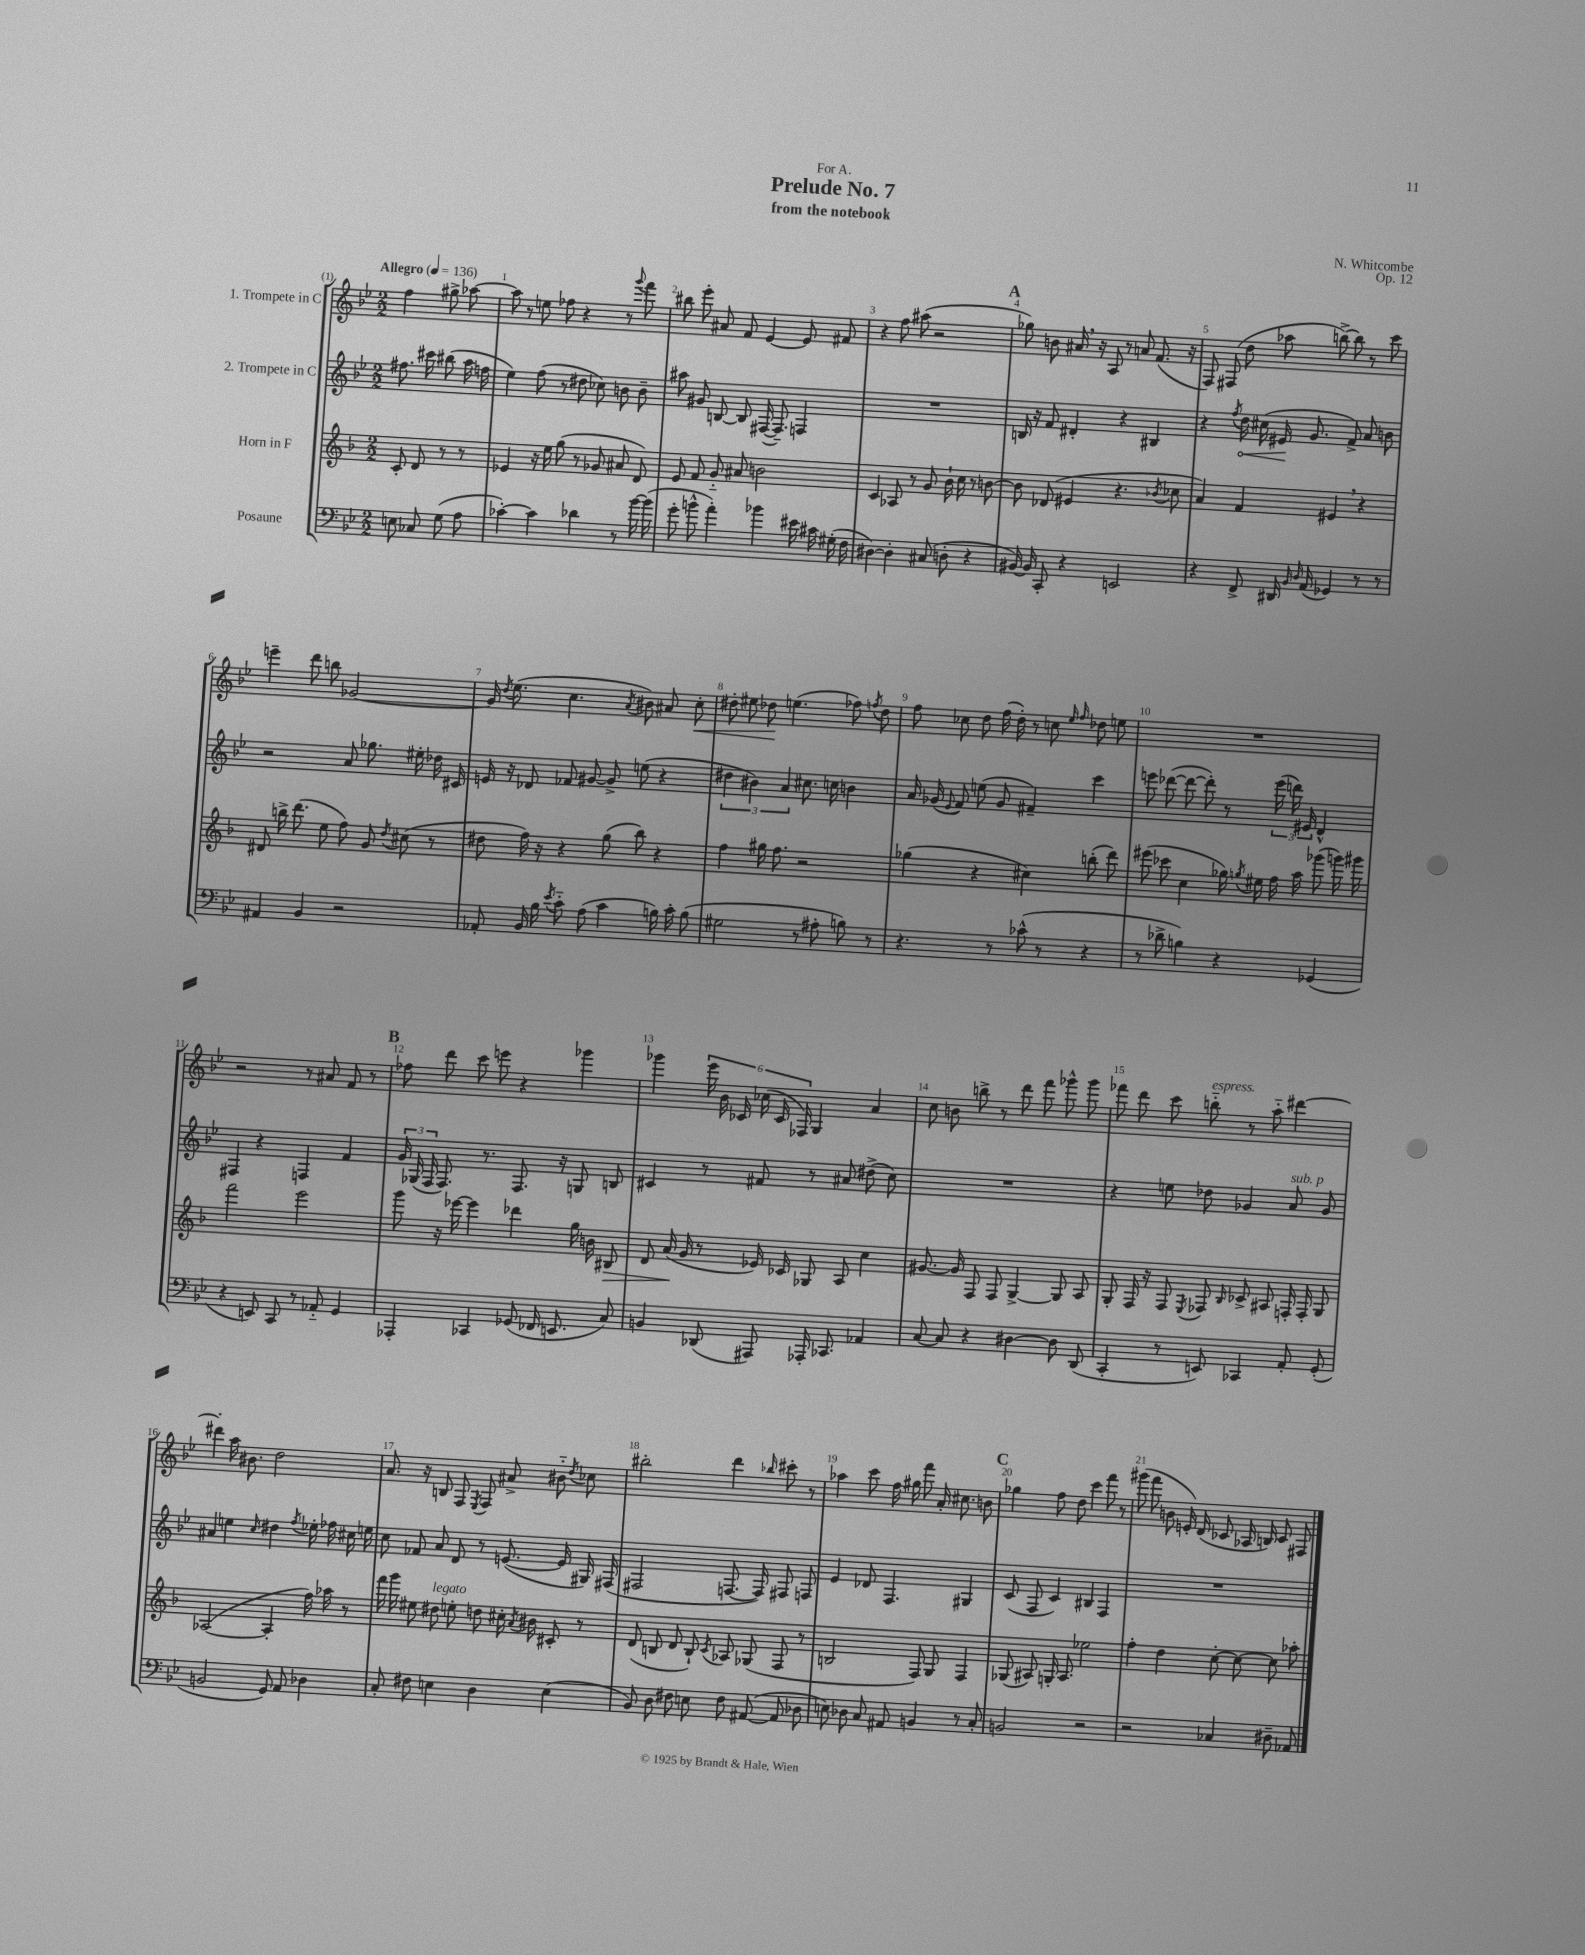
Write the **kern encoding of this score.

**kern	**kern	**dynam	**kern	**dynam	**kern	**dynam
*part4	*part3	*part3	*part2	*part2	*part1	*part1
*staff4	*staff3	*staff3	*staff2	*staff2	*staff1	*staff1
*I"Posaune	*I"Horn in F	*	*I"2. Trompete in C	*	*I"1. Trompete in C	*
*clefF4	*clefG2	*	*clefG2	*	*clefG2	*
*k[b-e-]	*k[b-]	*	*k[b-e-]	*	*k[b-e-]	*
*M2/2	*M2/2	*	*M2/2	*	*M2/2	*
*MM136	*MM136	*	*MM136	*	*MM136	*
=	=	=	=	=	=	=
!	!	!	!	!	!LO:TX:a:B:t=Allegro	!
8En\	8c'/	.	8.ff#X\	.	4ff\	.
8C-X/	8d/	.	.	.	.	.
.	.	.	16ccc#X\	.	.	.
(8G\	8r	.	(8bb#X\	.	8gg#X^\	.
8A\	8r	.	16aa\	.	[8aa-X\	.
.	.	.	16ffn\	.	.	.
=1	=1	=1	=1	=1	=1	=1
[4c-X'\)	4e-X/	.	4ee-\)	.	8aa-\]	.
.	.	.	.	.	8r	.
4c-\]	16r	.	(8ff\	.	8een\	.
.	16ee\	.	.	.	.	.
.	(8gg\	.	8r	.	8ff-X\	.
4d-X\	8r	.	8dd#X\	.	4r	.
.	8g-X/	.	8cc-X\)	.	.	.
8r	8a#X/	.	8bn\	.	8r	.
.	.	.	.	.	8qqggg/	.
[16b-\	8d/)	.	8b~\	.	8fff\	.
(16b-\]	.	.	.	.	.	.
=2	=2	=2	=2	=2	=2	=2
8g'\	8e/	.	8aa#X\	.	8bb#X\	.
8bn^^\	8f/	.	8g#X/	.	8eee-'\	.
4a'\)	8g/	.	[8Bn/	.	8a#X/	.
.	8a#X/	.	8B/]	.	8f/	.
4b-X\	2bn\	.	([16F#X/	.	[4e-/	.
.	.	.	8.F#~/])	.	.	.
16e#X\	.	.	4Fn/	.	8e-/]	.
16c#X\	.	.	.	.	.	.
(16G#X'\	.	.	.	.	8f#X/	.
16F\	.	.	.	.	.	.
=3	=3	=3	=3	=3	=3	=3
[4D#X\)	4c/	.	1r	.	4r	.
4D#'\]	8A-X/	.	.	.	8ff\	.
.	8r	.	.	.	(8aa#X\	.
(8C#X/	8g/	.	.	.	2r	.
8Dn'\	16b-`\	.	.	.	.	.
.	16cc\	.	.	.	.	.
4r	8r	.	.	.	.	.
.	[8bn\	.	.	.	.	.
!!LO:REH:place=s1:t=A
=4	=4	=4	=4	=4	=4	=4
[16BB#X/)	8b\]	.	16Bn/	.	8gg-X\)	.
16BB#/]	.	.	16r	.	.	.
8CC'/	(8d-X/	.	8f/	.	8bn\	.
4r	4e#X/	.	4d#X'/	.	16a#X,/	.
.	.	.	.	.	16r	.
.	.	.	.	.	8A/	.
2EEn/	4.r	.	4r	.	8r	.
.	.	.	.	.	8an/	.
.	.	.	4B#X/	.	(8.f/	.
.	8qb-X/	.	.	.	.	.
.	8cc-X\	.	.	.	.	.
.	.	.	.	.	16r	.
=5	=5	=5	=5	=5	=5	=5
4r	4a/)	.	4r	.	8F/)	.
.	.	.	.	.	(8F#X/	.
.	.	.	8qff/	.	.	.
!	!	!	!	!LO:HP:b	!	!
8FF^/	4f/	.	16dd\	<	8dd\	.
.	.	.	(16cc#X\	.	.	.
16DD#X/	.	.	16e#X/	.	8aa-X\	.
16qqBB-/	.	.	.	.	.	.
16qqD/	.	.	.	.	.	.
(16AA/	.	.	8.g/	[	.	.
4GG-X/)	4e#X,/	.	.	.	[8bbn^\)	.
.	.	.	8f^/)	.	8bb\]	.
8r	4r	.	8a/	.	8r	.
8r	.	.	8bn\	.	8ccc\	.
!!LO:LB:g=z
=6	=6	=6	=6	=6	=6	=6
4AA#X/	8d#X/	.	2r	.	4eeen~\	.
.	16bbn^\	.	.	.	.	.
.	(8.ddd\	.	.	.	.	.
4BB-/	.	.	.	.	8ddd\	.
.	8ee\	.	.	.	8bbn\	.
2r	8ff\)	.	8a/	.	[2g-X/	.
.	8g/	.	8.gg-X\	.	.	.
.	8qdd/	.	.	.	.	.
.	(8cc#X\	.	.	.	.	.
.	.	.	16ee#X'\	.	.	.
.	8r	.	16dd-X\	.	.	.
.	.	.	16c#X/	.	.	.
=7	=7	=7	=7	=7	=7	=7
8AA-X'/	8dd#X\	.	16en/	.	16g-/]	.
.	.	.	.	.	8qdd/	.
.	.	.	16r	.	(8.ee-\	.
16BB-/	16ff\)	.	8d-X/	.	.	.
16B-\	16r	.	.	.	.	.
8qe-/	.	.	.	.	.	.
8c\	4r	.	8f-X/	.	4.cc\	.
(8A\	.	.	[8g#X/	.	.	.
4c\	(8gg\	.	8g#^/]	.	.	.
.	.	.	.	.	8qa/	.
.	8bb-\)	.	(8een\	.	8b#X\)	.
16Bn\)	4r	.	4r	.	8a#X/	.
16c'\	.	.	.	.	.	.
!	!	!	!	!	!	!LO:HP:b
(8B\	.	.	.	.	8cc'\	<
=8	=8	=8	=8	=8	=8	=8
2G#X\	4ff\	.	6dd#X\	.	8dd#X'\	.
.	.	.	.	.	8ee#X\	.
.	.	.	6b#X\)	.	.	.
.	16gg#X\	.	.	.	8dd-X\	.
.	8.ff\	.	.	.	.	.
.	.	.	6a/	.	.	.
.	.	.	.	.	(4.een\	[
8r	2r	.	8.cc#X\	.	.	.
8A#X'\	.	.	.	.	.	.
.	.	.	16ccn\	.	.	.
8Bn\)	.	.	4bn\	.	8ff-X\)	.
.	.	.	.	.	8qffn/	.
8r	.	.	.	.	8dd-\	.
=9	=9	=9	=9	=9	=9	=9
4.r	(4gg-X\	.	16a/	.	8ff\	.
.	.	.	(16g-X/	.	.	.
.	.	.	8qqe-/	.	.	.
.	.	.	8f/)	.	8cc-X\	.
.	4r	.	(8een\	.	8dd\	.
8r	.	.	8g-/	.	(16ff\	.
.	.	.	.	.	16dd'\)	.
(8c-X^^\	4cc#X\)	.	4f#X~/)	.	8r	.
8r	.	.	.	.	8ccn\	.
.	.	.	.	.	16qqee-/	.
.	.	.	.	.	16qqff/	.
4r	(8bbn'\	.	4ccc\	.	8dd-X\	.
.	8ddd\)	.	.	.	8een\	.
=10	=10	=10	=10	=10	=10	=10
8r	(8eee#X\	.	8eeen\	.	1r	.
8d-X^\	8ccc-X\	.	([8ddd-X\	.	.	.
4Bn\)	4cc\	.	8ddd-\_	.	.	.
.	.	.	8ddd-'\])	.	.	.
4r	16gg-X\)	.	8r	.	.	.
.	8qggn/	.	.	.	.	.
.	16ee#X\	.	.	.	.	.
.	16ff\	.	(24eee\	.	.	.
.	.	.	24dddn\)	.	.	.
.	16aa\	.	.	.	.	.
.	.	.	24e#X/	.	.	.
(4GG-X/	(8ggg-X\	.	4d^^/	.	.	.
.	16gggn\)	.	.	.	.	.
.	16ggg#X\	.	.	.	.	.
!!LO:LB:g=z
=11	=11	=11	=11	=11	=11	=11
4r	2fff\	.	4F#X/	.	2r	.
8EEn/)	.	.	4r	.	.	.
8CC/	.	.	.	.	.	.
8r	2eee\	.	4Fn/	.	8r	.
8AA-X/	.	.	.	.	8a#X/	.
4GG/	.	.	4f/	.	8f/	.
.	.	.	.	.	8r	.
!!LO:REH:place=s1:t=B
=12	=12	=12	=12	=12	=12	=12
4AAA-X'/	8ggg\	.	24g/	.	8ff-X\	.
.	.	.	(24G-X/	.	.	.
.	.	.	24F/	.	.	.
.	16r	.	8.F/)	.	8ddd\	.
.	[16eee-X\	.	.	.	.	.
4CC-X/	4eee-\]	.	.	.	8ccc\	.
.	.	.	8.r	.	.	.
.	.	.	.	.	8eeen\	.
(8GG-X/	4ddd-X\	.	8.F/	.	4r	.
16FF-X/	.	.	.	.	.	.
8.EEn/	.	.	16r	.	.	.
.	16gg\	.	8Gn/	.	4ggg-X\	.
.	16bn\	.	.	.	.	.
!	!	!LO:HP:b	!	!	!	!
8C/)	8B#X/	>	8Bn/	.	.	.
=13	=13	=13	=13	=13	=13	=13
4BBn/	8d/	.	4c#X/	.	4ggg-X\	.
.	(16a/	.	.	.	.	.
.	16g/	]	.	.	.	.
(8DD-X/	8r	.	8r	.	24eee-\	.
.	.	.	.	.	24b-\	.
.	.	.	.	.	24c-X/	.
8AAA#X/)	16e-X/)	.	8f#X/	.	(24cc-X\	.
.	.	.	.	.	24c-/	.
.	16c-X/	.	.	.	.	.
.	.	.	.	.	24F-X/)	.
16AAA-X'/	8G-X/	.	8r	.	4G/	.
8.CC-X/	.	.	.	.	.	.
.	8A/	.	8a#X/	.	.	.
4AA-X/	4cc\	.	(8dd#X^\	.	4a/	.
.	.	.	8cc\)	.	.	.
=14	=14	=14	=14	=14	=14	=14
[8C/	[8.g#X/	.	1r	.	8cc\	.
8C/]	.	.	.	.	8bn\	.
.	16g#/]	.	.	.	.	.
4r	8F/	.	.	.	8bbn^\	.
.	8F/	.	.	.	8r	.
[4D#X\	[4G^/	.	.	.	8ddd\	.
.	.	.	.	.	8fff\	.
8D#\]	8G/]	.	.	.	8ggg-X^^\	.
(8DD/	8A/	.	.	.	8ggg-\	.
=15	=15	=15	=15	=15	=15	=15
4CC'/	8G'/	.	4r	.	8fff-X\	.
.	16F/	.	.	.	8ddd\	.
.	16r	.	.	.	.	.
8r	8F/	.	8een\	.	8ccc\	.
.	8qE/	.	.	.	.	.
!	!	!	!	!	!LO:TX:a:i:t=espress.	!
8EEn/)	8F-X/	.	8dd-X\	.	8bbn\	.
.	16qqB-/	.	.	.	.	.
4CC-X/	8c-X^/	.	4g-X/	.	8r	.
.	8A#X/	.	.	.	8aa\	.
!	!	!	!LO:TX:a:i:t=sub. p	!	!	!
8AA'/	16Fn'/	.	8a/	.	[4ddd#X\	.
.	16F'/	.	.	.	.	.
(8GG'/	8G/	.	8g-/	.	.	.
!!LO:LB:g=z
=16	=16	=16	=16	=16	=16	=16
2BBn/	([2A-X/	.	4a#X/	.	4ddd#X'\]	.
.	.	.	4een\	.	16aa\	.
.	.	.	.	.	8.b#X\	.
.	.	.	16qqcc/	.	.	.
8GG/)	4A-'/]	.	4dd#X\	.	2dd\	.
8AA/	.	.	.	.	.	.
.	.	.	8qff/	.	.	.
4D-X\	16ff\)	.	16ee-X'\	.	.	.
.	16aa-X\	.	16ff-X\	.	.	.
.	8r	.	16cc#X\	.	.	.
.	.	.	16een\	.	.	.
=17	=17	=17	=17	=17	=17	=17
8C'/	16fff\	.	8cc\	.	8.a/	.
.	16ggg\	.	.	.	.	.
8F#X\	8ee#X\	.	8f-X/	.	.	.
.	.	.	.	.	16r	.
!	!LO:TX:a:i:t=legato	!	!	!	!	!
4En\	8dd#X\	.	8a/	.	8Bn/	.
.	8een'\	.	8d/	.	8F/	.
.	.	.	.	.	8qE-/	.
4D\	8ddn\	.	8r	.	8F/	.
.	16cc#X'\	.	([8.en/	.	8a#X^/	.
.	8qa/	.	.	.	.	.
.	16b#X\	.	.	.	.	.
(4E\	8c#X'/	.	.	.	8b#X\	.
.	.	.	16e/]	.	.	.
.	.	.	.	.	8qdd/	.
.	8r	.	16G#X/)	.	8cc-X\	.
.	.	.	(16F#X/	.	.	.
=18	=18	=18	=18	=18	=18	=18
8BB-/)	(8d/	.	2F#X/	.	2bb#X'\	.
8D\	8Bn/	.	.	.	.	.
8F#X\	8d/	.	.	.	.	.
8En\	8B`/)	.	.	.	.	.
.	8qc/	.	.	.	.	.
8F#\	8A-X/	.	[8.Fn/	.	4ddd\	.
([8AA#X/	(8G-X/	.	.	.	.	.
.	.	.	16F/])	.	.	.
.	.	.	.	.	16qqbb-X/	.
8AA#/]	8F/	.	8F#X/	.	8ccc#X'\	.
8D-X\	8r	.	8Fn/	.	8r	.
=19	=19	=19	=19	=19	=19	=19
8En\)	2Bn/	.	4e-/	.	4aa-X\	.
8D-X\	.	.	.	.	.	.
8C/	.	.	8d-X/	.	8ccc\	.
8AA#X/	.	.	4.F/	.	16ff\	.
.	.	.	.	.	16gg#X\	.
4BBn/	8F/)	.	.	.	8fff\	.
.	8G/	.	.	.	16a'/	.
.	.	.	.	.	8.cc#X\	.
8r	4F/	.	4G#X/	.	.	.
8C'/	.	.	.	.	8bn\	.
!!LO:REH:place=s1:t=C
=20	=20	=20	=20	=20	=20	=20
2BBn/	(8G-X/	.	(8c/	.	4gg-X\	.
.	8A#X/)	.	8F/	.	.	.
.	16Gn'/	.	4c/)	.	8ff\	.
.	8.A#/	.	.	.	.	.
.	.	.	.	.	8dd\	.
2r	2ee-X\	.	4B#X/	.	4ccc\	.
.	.	.	4F/	.	8fff\	.
.	.	.	.	.	8r	.
=21	=21	=21	=21	=21	=21	=21
2r	4ff'\	.	1r	.	(8ggg#X\	.
.	.	.	.	.	8fff\	.
.	4dd\	.	.	.	8bn\	.
.	.	.	.	.	16en'/)	.
.	.	.	.	.	(16d/	.
4C-X/	[8cc'\	.	.	.	8c-X/	.
.	8cc\_	.	.	.	16A-X/	.
.	.	.	.	.	16Bn/)	.
8D#X~\	8cc\]	.	.	.	8c-/	.
8AA-X/	8aa-X'\	.	.	.	8F#X/	.
==	==	==	==	==	==	==
*-	*-	*-	*-	*-	*-	*-
